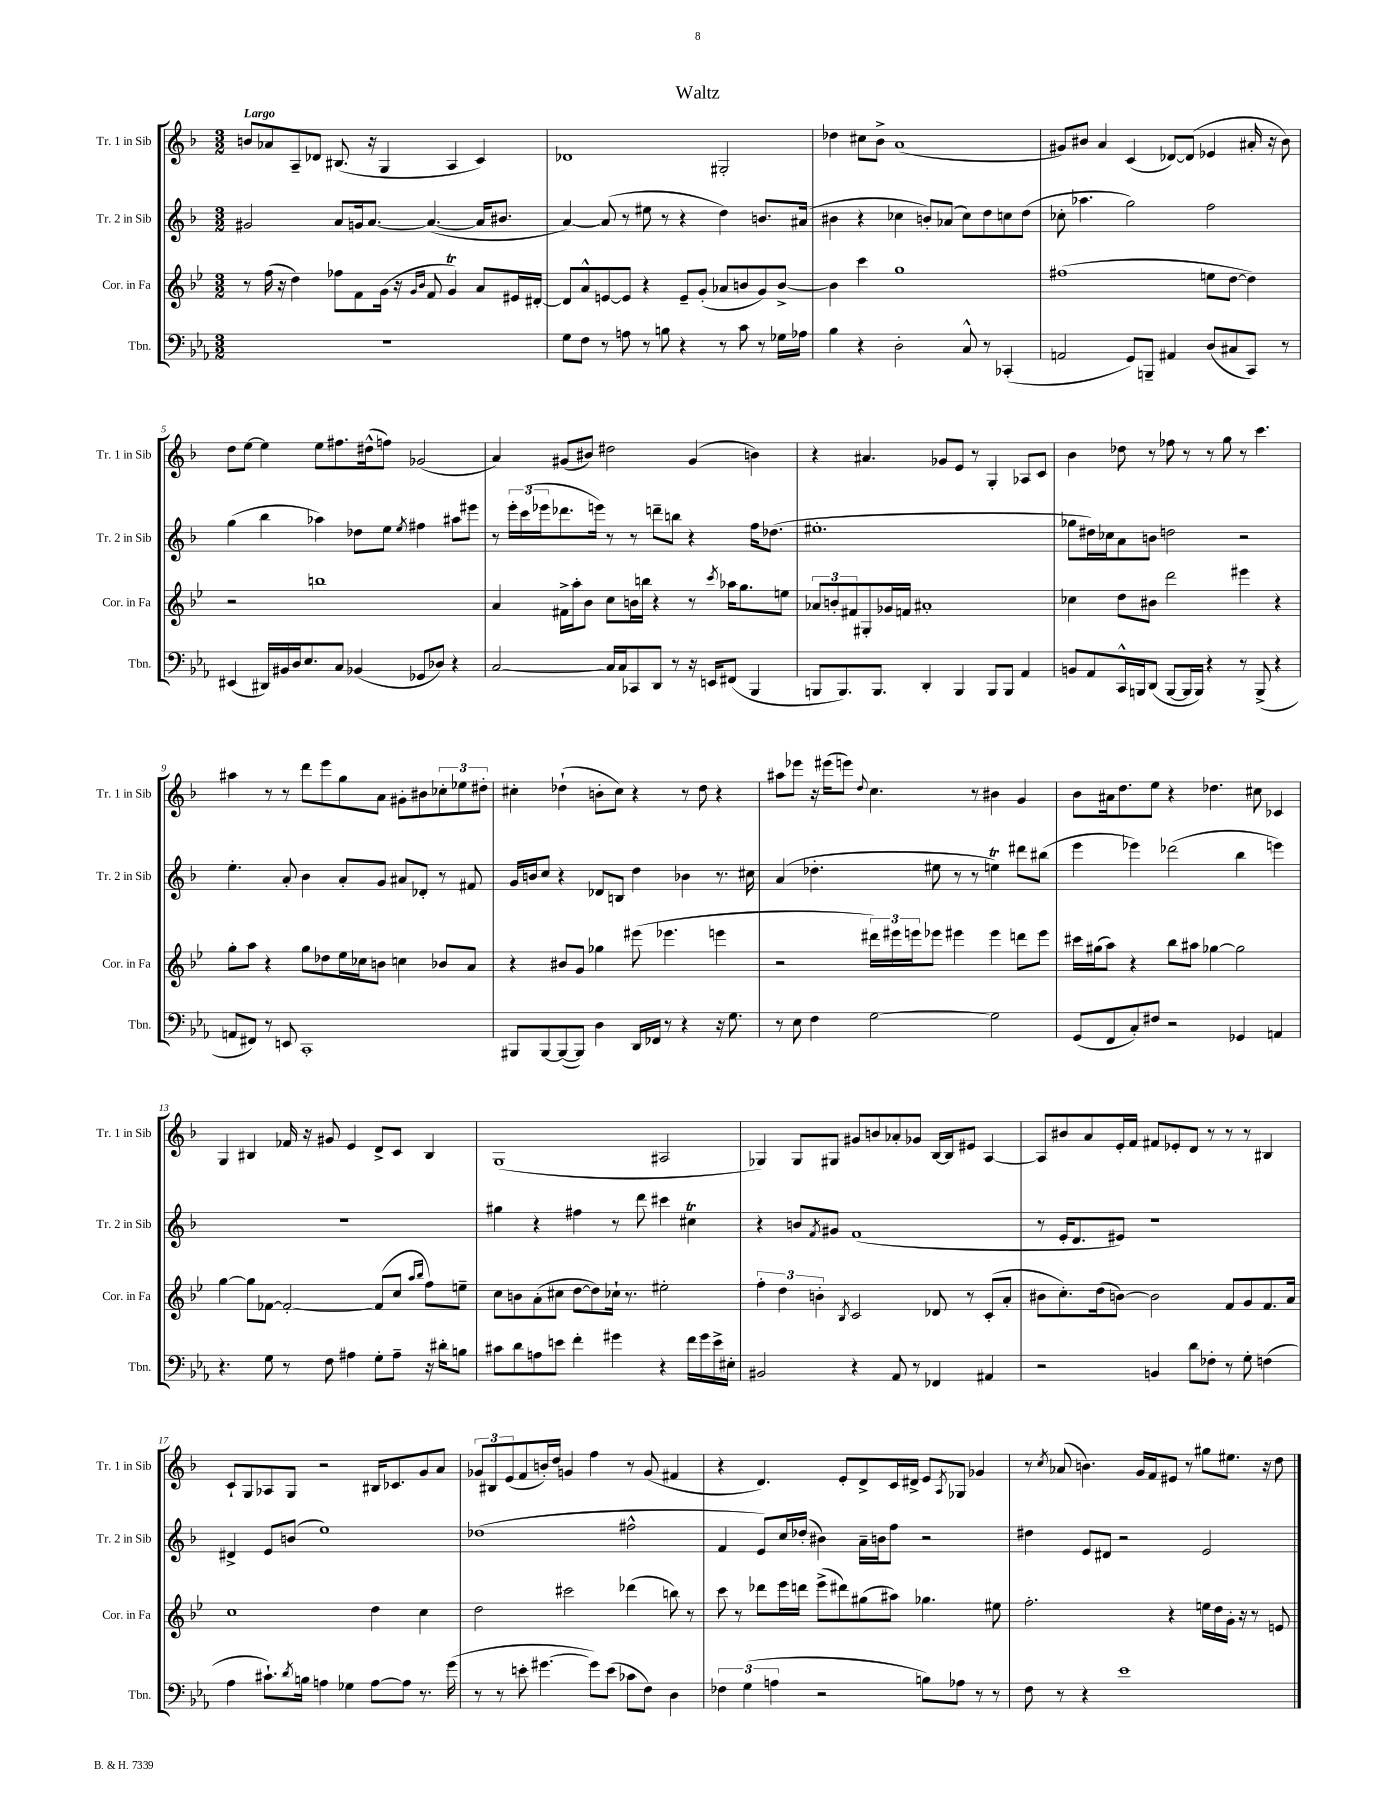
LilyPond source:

\header { title = "Waltz" }
<<
\new StaffGroup <<
\new Staff = "s0" \with { instrumentName = "Tr. 1 in Sib" shortInstrumentName = "Tr. 1 in Sib" } {
    \clef treble \key f \major \numericTimeSignature \time 3/2 \tempo "Largo"
    b'8 aes'8 a8-- des'8 bis8.( r16 g4 a4 c'4) |
    des'1 gis2-. |
    des''4 cis''8 bes'8-> a'1( |
    gis'8) bis'8 a'4 c'4( des'8~) des'8( ees'4 ais'16-. r16 bis'8) |
    d''8 e''8~ e''4 e''8 fis''8. dis''16-^( f''8) ges'2( |
    a'4) gis'8( bis'8) dis''2 gis'4( b'4) |
    r4 ais'4. ges'8 e'8 r8 g4-. aes8 c'8 |
    bes'4 des''8 r8 fes''8 r8 r8 g''8 r8 c'''4. |
    ais''4 r8 r8 d'''8 e'''8 g''8 a'8 gis'8-. bis'8 \tuplet 3/2 { ces''8-. ees''8 dis''8-. } |
    cis''4-. des''4-!( b'8-. cis''8) r4 r8 des''8 r4 |
    ais''8 ees'''8 r16 eis'''16( e'''8) \appoggiatura { d''8 } c''4. r8 bis'4 g'4 |
    bes'8 ais'16 d''8. e''8 r4 des''4. cis''8 ces'4 |
    g4 bis4 fes'16 r16 gis'8 e'4 d'8-> c'8 bis4 |
    g1( ais2 |
    ges4) ges8 gis8 gis'8 b'8 aes'8-. ges'8 bes16~ bes16 eis'8 a4~ |
    a8 bis'8 a'8 e'16-. f'16 fis'8 ees'8-. d'8 r8 r8 r8 bis4 |
    c'8-! g8 aes8 g8 r2 bis16 ces'8. g'8 a'8 |
    \tuplet 3/2 { ges'8 bis8 e'8( } f'8 b'16-.) d''16 g'4 f''4 r8 g'8( fis'4 |
    r4 d'4.) e'8-. d'8-> c'16 dis'16-> e'8 \acciaccatura { a8 } ges8 ges'4 |
    r8 \acciaccatura { c''8 } aes'8( b'4.) g'16 f'16 eis'8 r8 gis''8 eis''8. r16 d''8 \bar "|." |
}
\new Staff = "s1" \with { instrumentName = "Tr. 2 in Sib" shortInstrumentName = "Tr. 2 in Sib" } {
    \clef treble \key f \major \numericTimeSignature \time 3/2
    gis'2 a'8 g'16 a'8.~ a'4.~( a'16 bis'8. |
    a'4~) a'8( r8 eis''8 r8 r4 d''4) b'8. ais'16( |
    bis'4 r4 ces''4 b'8-.) aes'8( ces''8) d''8 c''8 d''8( |
    ces''8-. aes''4. g''2) f''2 |
    g''4( bes''4 aes''4) des''8 e''8 \acciaccatura { e''8 } fis''4 ais''8 eis'''8 |
    r8 \tuplet 3/2 { e'''16-. c'''16( ees'''16 } des'''8. e'''16) r8 r8 d'''8-- b''8 r4 f''16 des''8.( |
    eis''1.-. |
    ges''8 dis''16) ces''16 a'8 b'8 d''2 r2 |
    e''4.-. a'8-. bes'4 a'8-. g'8 ais'8 des'8-. r8 fis'8 |
    g'16 b'16 c''8 r4 des'8 b8 d''4 bes'4 r8. cis''16 |
    a'4( des''4.-. eis''8 r8 r8 e''4\trill) dis'''8 bis''8( |
    e'''4 ees'''4) des'''2( bes''4 e'''4) |
    R1. |
    gis''4 r4 fis''4 r8 d'''8 cis'''4 cis''4\trill |
    r4 b'8 \acciaccatura { f'8 } gis'8 f'1( |
    r8 e'16-. d'8. eis'8) r1 |
    dis'4-> e'8 b'8( e''1) |
    des''1( fis''2-^ |
    f'4 e'8) c''16 des''16-.( bis'4) a'16-- b'16 f''8 r2 |
    dis''4 e'8 dis'8 r2 e'2 \bar "|." |
}
\new Staff = "s2" \with { instrumentName = "Cor. in Fa" shortInstrumentName = "Cor. in Fa" } {
    \clef treble \key bes \major \numericTimeSignature \time 3/2
    r8 f''16( r16 d''4) fes''8 f'8 g'16( r16 \grace { g'16 bes'16 } f'8 g'4\trill) a'8 eis'16 dis'16~-. |
    dis'8 a'8-^ e'8~ e'8 r4 e'8-- g'8-.( aes'8 b'8 g'8) b'8~-> |
    b'4 c'''4 g''1 |
    fis''1( e''8 d''8~ d''4) |
    r2 b''1 |
    a'4 fis'16-> a''16-. bes'8 c''8 b'16 b''16 r4 r8 \acciaccatura { c'''8 } aes''16 g''8. e''8 |
    \tuplet 3/2 { aes'8 b'8-. fis'8 } gis8-. ges'16 f'16 ais'1-. |
    ces''4 d''8 bis'8 d'''2 eis'''4 r4 |
    g''8-. a''8 r4 g''8 des''8 ees''16 ces''16 b'8 c''4 bes'8 a'8 |
    r4 bis'8 g'8 ges''4 eis'''8( ees'''4. e'''4 |
    r2 \tuplet 3/2 { dis'''16) eis'''16 e'''16 } ees'''8 eis'''4 eis'''4 d'''8 eis'''8 |
    cis'''16 gis''16( a''8) r4 bes''8 ais''8 ges''4~ ges''2 |
    g''4~ g''8 fes'8~ fes'2~-. fes'8( c''8 \grace { a''16 bes''16 } f''8) e''8-- |
    c''8 b'8 a'8-.( cis''8 d''8~ d''8) ces''16-! r8. eis''2-. |
    \tuplet 3/2 { f''4-. d''4 b'4-. } \acciaccatura { bes8 } c'2 des'8 r8 c'8-.( a'8-. |
    bis'8 c''8.-.) d''16( b'8~) b'2 f'8 g'8 f'8. a'16 |
    c''1 d''4 c''4 |
    d''2 cis'''2 des'''4( b''8) r8 |
    c'''8 r8 des'''8 ees'''16 d'''16 ees'''8->( dis'''8) gis''8( ais''8) ges''4. eis''8 |
    f''2.-. r4 e''16 d''16 g'16-. r16 r8 e'8 \bar "|." |
}
\new Staff = "s3" \with { instrumentName = "Tbn." shortInstrumentName = "Tbn." } {
    \clef bass \key ees \major \numericTimeSignature \time 3/2
    R1. |
    g8 f8 r8 a8 r8 b8 r4 r8 c'8 r8 ges16 aes16 |
    bes4 r4 d2-. c8-^ r8 ces,4-.( |
    a,2 g,8) b,,8-- ais,4 d8( cis8 c,8) r8 |
    eis,4( dis,16) bis,16 d16 ees8. c8 bes,4( ges,8 des8) r4 |
    c2~ c16 c16 ces,8 d,8 r8 r16 e,16 fis,8( bes,,4 |
    b,,8 b,,8.) b,,8. d,4-. b,,4 b,,8 b,,8 aes,4 |
    b,8 aes,8 c,16-^ b,,16 d,8( b,,8~ b,,16 b,,16) r4 r8 b,,8->( r4 |
    a,8 fis,8) r8 e,8 c,1-. |
    bis,,8 bis,,8~ bis,,8~( bis,,8) d4 d,16 fes,16 r8 r4 r16 g8. |
    r8 ees8 f4 g2~ g2 |
    g,8( f,8 c8-.) fis8 r2 ges,4 a,4 |
    r4. g8 r8 f8 ais4 g8-. ais8-- r16 dis'16-. b8 |
    cis'8 d'8 a8 e'8 f'4-. gis'4 r4 f'16 gis'16 e'16-> eis16-. |
    bis,2 r4 aes,8 r8 fes,4 ais,4 |
    r2 b,4 d'8 fes8-. r8 g8-. f4( |
    aes4 cis'8.-!) \acciaccatura { d'8 } b16 a4 ges4 a8~ a8 r8. g'16( |
    r8 r8 e'8-. gis'4.~ gis'8) e'8( ces'8 f8) d4 |
    \tuplet 3/2 { fes4 g4( a4 } r2 b8) aes8 r8 r8 |
    f8 r8 r4 ees'1 \bar "|." |
}
>>
>>
